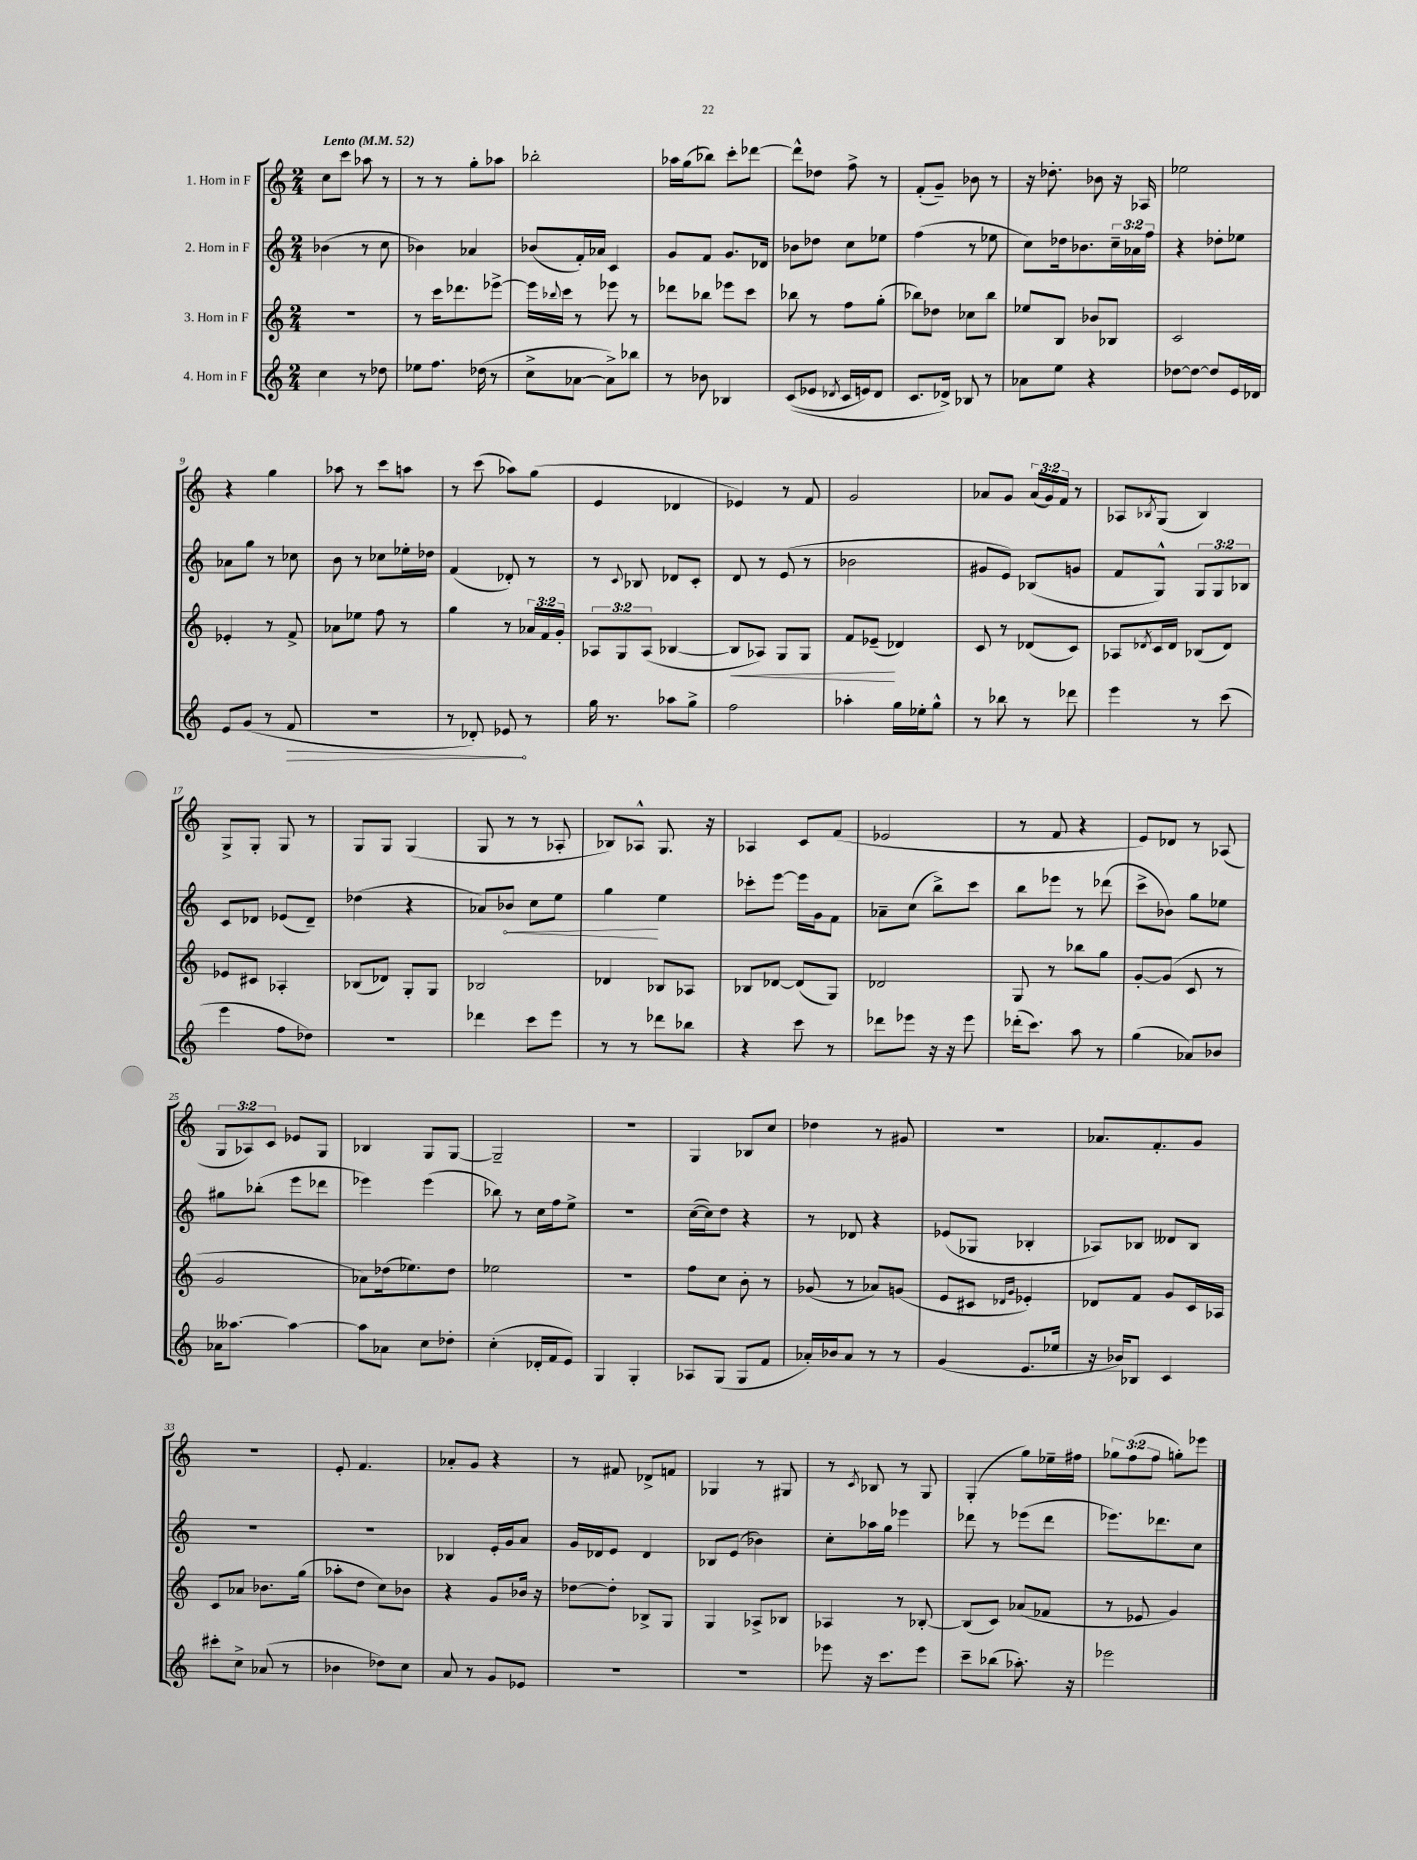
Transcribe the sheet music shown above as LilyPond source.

<<
\new StaffGroup <<
\new Staff = "s0" \with { instrumentName = "1. Horn in F" } {
    \clef treble \key c \major \numericTimeSignature \time 2/4 \override Staff.TupletNumber.text = #tuplet-number::calc-fraction-text \tempo "Lento" 4 = 52
    c''8 c'''8 aes''8 r8 |
    r8 r8 g''8-. aes''8 |
    bes''2-. |
    aes''16 g''16( bes''8) c'''8-. des'''8~ |
    des'''8-^ des''8 f''8-> r8 |
    f'8-.( g'8--) bes'8 r8 |
    r16 des''8.-. bes'8 r16 aes16 |
    ees''2 |
    r4 g''4 |
    aes''8 r8 c'''8 a''8 |
    r8 c'''8( aes''8) g''8( |
    e'4 des'4 |
    ees'4) r8 f'8 |
    g'2 |
    aes'8 g'8 \tuplet 3/2 { aes'16( g'16) f'16 } r8 |
    aes8 \acciaccatura { bes8 } g8( bes4) |
    g8-> g8-. g8 r8 |
    g8 g8 g4( |
    g8 r8 r8 aes8-. |
    bes8) aes8-^ g8. r16 |
    aes4 c'8 f'8( |
    ees'2 |
    r8 f'8 r4 |
    e'8) des'8 r8 aes8( |
    \tuplet 3/2 { g8 aes8) c'8 } ees'8 g8 |
    bes4 g8 g8~ |
    g2-- |
    R2 |
    g4 bes8 c''8 |
    des''4 r8 gis'8 |
    R2 |
    aes'8. f'8.-. g'8 |
    r2 |
    e'8-. f'4. |
    aes'8-. g'8 r4 |
    r8 fis'8 des'8-> f'8 |
    ges4 r8 gis8 |
    r8 \acciaccatura { c'8 } bes8 r8 g8 |
    g4-.( g''8) ees''16-- fis''16 |
    \tuplet 3/2 { ges''8 f''8( f''8 } g''8-.) ees'''8 \bar "|." |
}
\new Staff = "s1" \with { instrumentName = "2. Horn in F" } {
    \clef treble \key c \major \numericTimeSignature \time 2/4 \override Staff.TupletNumber.text = #tuplet-number::calc-fraction-text
    bes'4( r8 c''8 |
    bes'4) aes'4 |
    bes'8( f'16-.) aes'16 c'4 |
    g'8 f'8 g'8. des'16 |
    bes'8 des''8 c''8 ees''8 |
    f''4( r8 ees''8 |
    c''8) des''16 bes'8. \tuplet 3/2 { c''16-- aes'16 f''16 } |
    r4 des''8-. ees''8 |
    aes'8 g''8 r8 ces''8 |
    b'8 r8 ces''8 ees''16-. des''16 |
    f'4( des'8-.) r8 |
    r8 \appoggiatura { c'8 } bes8 des'8 c'8-. |
    d'8 r8 e'8( r8 |
    bes'2 |
    gis'8 e'8) bes8( g'8 |
    f'8 g8-^) \tuplet 3/2 { g8 g8 bes8 } |
    c'8 des'8 ees'8( des'8--) |
    des''4( r4 |
    aes'8) \once \override Hairpin.circled-tip = ##t bes'8\< c''8 e''8 |
    g''4\! e''4 |
    ces'''8-. e'''8~ e'''16 g'16 f'8 |
    aes'8-- c''8( b''8->) c'''8 |
    b''8 ees'''8 r8 des'''8( |
    c'''8-> bes'8) g''8 ees''8 |
    gis''8 bes''8-.( e'''8 des'''8 |
    ees'''4) ees'''4( |
    bes''8) r8 c''16 f''16 e''8-> |
    r2 |
    c''16~( c''16) d''8 r4 |
    r8 des'8 r4 |
    ees'8( ges8 bes4-. |
    aes8) bes8 deses'8 bes8 |
    R2 |
    R2 |
    bes4 e'16-. g'16 a'8 |
    g'16 des'16 e'8 des'4 |
    bes8 e'8( bes'4) |
    c''8-. aes''16 g''16 ees'''4 |
    des'''8 r8 ees'''8( des'''8 |
    ees'''8.) des'''8. c''8 \bar "|." |
}
\new Staff = "s2" \with { instrumentName = "3. Horn in F" } {
    \clef treble \key c \major \numericTimeSignature \time 2/4 \override Staff.TupletNumber.text = #tuplet-number::calc-fraction-text
    R2 |
    r8 c'''16 des'''8. ees'''8~-> |
    ees'''16 \appoggiatura { bes''8 } c'''16 r8 ees'''8 r8 |
    des'''8 bes''8 ees'''8 c'''8 |
    bes''8 r8 f''8 g''8-.( |
    bes''8) des''8 ces''8 bes''8 |
    ees''8 b8 bes'8 bes8 |
    c'2 |
    ees'4-. r8 f'8-> |
    aes'8 ees''8 f''8 r8 |
    g''4 r8 \tuplet 3/2 { aes'16 f'16 g'16-. } |
    \tuplet 3/2 { aes8 g8 aes8( } bes4~ |
    bes8\< aes8) g8 g8 |
    f'8 ees'8--\!( des'4) |
    c'8 r8 des'8( c'8) |
    aes8 \acciaccatura { des'8 } c'16 des'16 bes8( des'8) |
    ees'8 cis'8 aes4-. |
    bes8( des'8) g8-. g8 |
    bes2 |
    des'4 bes8 aes8 |
    bes8 des'8~ des'8( g8) |
    des'2 |
    g8 r8 bes''8 g''8 |
    g'8~-. g'8( c'8 r8 |
    g'2 |
    aes'8) des''16( ees''8.) des''8 |
    ees''2 |
    R2 |
    f''8 c''8 b'8-. r8 |
    ges'8( r8 aes'8) g'8( |
    e'8 cis'8 \grace { des'16 g'16 } ees'4-.) |
    des'8 f'8 g'8 c'16 aes16 |
    c'8 aes'8 bes'8. g''16( |
    aes''8-. d''8 c''8) bes'8 |
    r4 g'8 bes'16 r16 |
    des''8~ des''8-. bes8-> g8 |
    g4 aes8-> bes8 |
    aes4 r8 bes8~-. |
    bes8( c'8) aes'8( fes'8 |
    r8 ees'8 g'4) \bar "|." |
}
\new Staff = "s3" \with { instrumentName = "4. Horn in F" } {
    \clef treble \key c \major \numericTimeSignature \time 2/4
    c''4 r8 des''8 |
    ees''8 f''8. des''16( r8 |
    c''8-> aes'8~ aes'8->) bes''8 |
    r8 bes'8 bes4 |
    c'8(\( ees'8 \acciaccatura { des'8 } c'16 e'16) des'8 |
    c'8. des'16->\) bes8 r8 |
    aes'8 e''8 r4 |
    des''8~ des''8~ des''8 e'16 des'16 |
    e'8 g'8( r8 \once \override Hairpin.circled-tip = ##t f'8\> |
    r2 |
    r8 des'8-.) ees'8\! r8 |
    g''16 r8. aes''8 g''8-> |
    f''2 |
    aes''4-. g''16 ees''16-. g''8-^ |
    r8 bes''8 r8 des'''8 |
    e'''4 r8 c'''8( |
    e'''4 f''8 des''8) |
    R2 |
    des'''4 c'''8 e'''8 |
    r8 r8 des'''8 bes''8 |
    r4 c'''8 r8 |
    des'''8 ees'''8 r16 r16 ees'''8 |
    des'''16-.( c'''8.) a''8 r8 |
    g''4( aes'8) bes'8 |
    aes'16 aeses''8.~ aeses''4~ |
    aeses''8 aes'8 c''8 des''8-. |
    c''4-.( des'16-. f'16 e'8) |
    g4 g4-. |
    aes8 g8( g8 f'8 |
    aes'16-.) bes'16 aes'8 r8 r8 |
    g'4( e'8. ees''16 |
    r16 bes'16) bes8 c'4 |
    cis'''8-. c''8-> aes'8( r8 |
    bes'4 des''8) c''8 |
    a'8 r8 g'8 ees'8 |
    R2 |
    R2 |
    ees'''8 r16 c'''8. ees'''8 |
    c'''8-- bes''8( aes''8.-.) r16 |
    ees'''2 \bar "|." |
}
>>
>>
